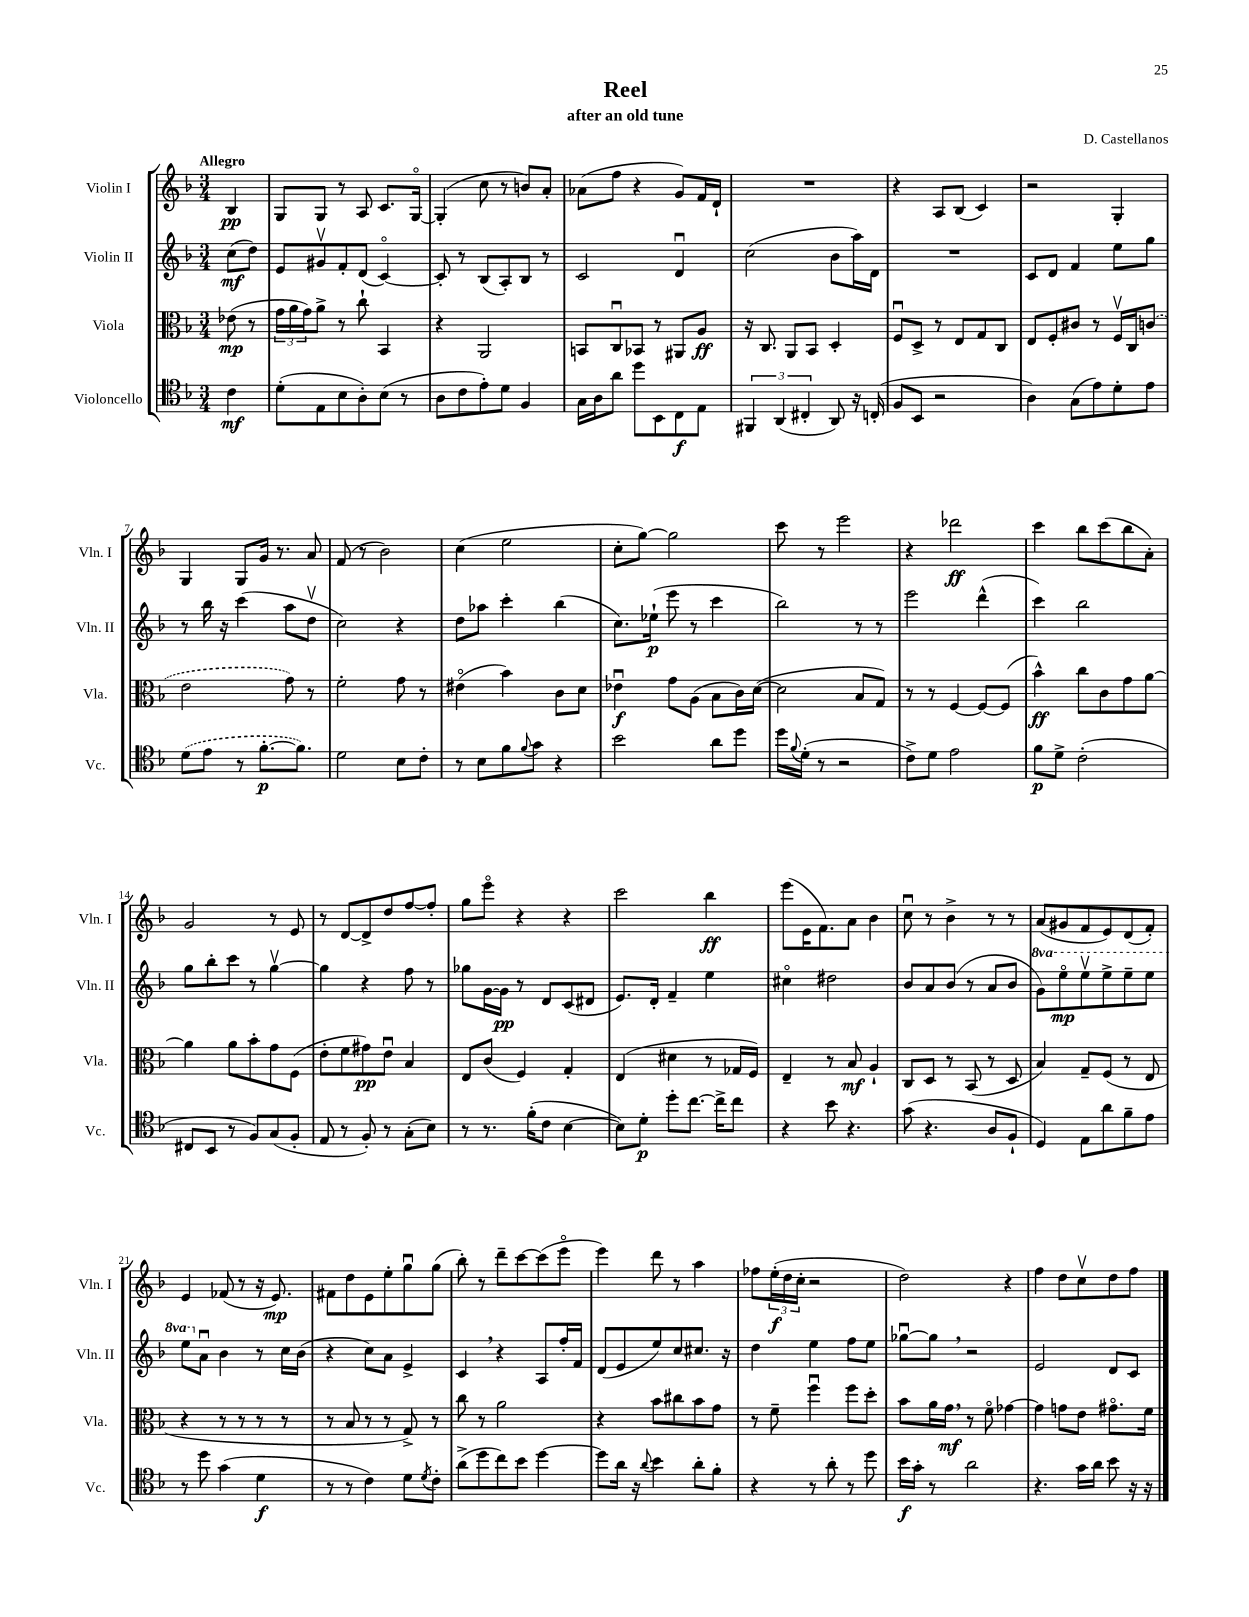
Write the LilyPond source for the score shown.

\header { title = "Reel" composer = "D. Castellanos" subtitle = "after an old tune" }
<<
\new StaffGroup <<
\new Staff = "s0" \with { instrumentName = "Violin I" shortInstrumentName = "Vln. I" } {
    \clef treble \key f \major \numericTimeSignature \time 3/4 \partial 4 \tempo "Allegro"
    bes4\pp |
    g8 g8 r8 a8 c'8. g16~\flageolet |
    g4-.( c''8 r8 b'8) a'8-. |
    aes'8( f''8 r4 g'8) f'16 d'16-! |
    R2. |
    r4 a8 bes8( c'4) |
    r2 g4-. |
    g4 g8 g'16 r8. a'8 |
    f'8( r8 bes'2) |
    c''4( e''2 |
    c''8-. g''8~) g''2 |
    c'''8 r8 e'''2 |
    r4 des'''2\ff |
    c'''4 bes''8 c'''8( bes''8 a'8-.) |
    g'2 r8 e'8 |
    r8 d'8~ d'8-> d''8 f''8~ f''8-. |
    g''8 e'''8\flageolet r4 r4 |
    c'''2 bes''4\ff |
    e'''8( e'16 f'8.) a'8 bes'4 |
    c''8\downbow r8 bes'4-> r8 r8 |
    a'8( gis'8 f'8 e'8) d'8( f'8-.) |
    e'4 fes'8( r8 r16 e'8.\mp) |
    fis'8 d''8 e'8 e''8-. g''8\downbow g''8( |
    bes''8-.) r8 d'''8-- c'''8~ c'''8( e'''8\flageolet |
    e'''4) d'''8 r8 a''4 |
    fes''8 \tuplet 3/2 { e''16-.\f( d''16 c''16-. } r2 |
    d''2) r4 |
    f''4 d''8 c''8\upbow d''8 f''8 \bar "|." |
}
\new Staff = "s1" \with { instrumentName = "Violin II" shortInstrumentName = "Vln. II" } {
    \clef treble \key f \major \numericTimeSignature \time 3/4 \set Staff.ottavationMarkups = #ottavation-simple-ordinals \partial 4
    c''8\mf( d''8) |
    e'8 gis'8\upbow f'8-. d'8( c'4~\flageolet) |
    c'8-. r8 bes8( a8-.) bes8 r8 |
    c'2 d'4\downbow |
    c''2( bes'8 a''16) d'16 |
    R2. |
    c'8 d'8 f'4 e''8 g''8 |
    r8 bes''16 r16 c'''4( a''8 d''8\upbow |
    c''2) r4 |
    d''8 aes''8 c'''4-. bes''4( |
    c''8.) ees''16-!\p( e'''8 r8 c'''4 |
    bes''2) r8 r8 |
    e'''2 d'''4-^( |
    c'''4) bes''2 |
    g''8 bes''8-. c'''8 r8 g''4~\upbow |
    g''4 r4 f''8 r8 |
    ges''8 g'16~ g'16\pp r8 d'8 c'8( dis'8 |
    e'8.) d'16-. f'4-- e''4 |
    cis''4\flageolet dis''2 |
    bes'8 a'8 bes'8( r8 a'8 bes'8 |
    \ottava #1 g''8) e'''8\flageolet\mp e'''8\upbow e'''8-> e'''8-- e'''8 |
    e'''8 \ottava #0 a'8\downbow bes'4 r8 c''16 bes'16( |
    r4 c''8) a'8 e'4-> |
    c'4 \breathe r4 a8 f''16-. f'16 |
    d'8( e'8 e''8) c''8 cis''8. r16 |
    d''4 e''4 f''8 e''8 |
    ges''8~\downbow ges''8 \breathe r2 |
    e'2 d'8 c'8 \bar "|." |
}
\new Staff = "s2" \with { instrumentName = "Viola" shortInstrumentName = "Vla." } {
    \clef alto \key f \major \numericTimeSignature \time 3/4 \partial 4
    ees'8\mp( r8 |
    \tuplet 3/2 { g'16 a'16 g'16) } a'8-> r8 c''8-! bes,4 |
    r4 a,2 |
    b,8 c8\downbow bes,8 r8 ais,8 a8\ff |
    r16 c8. a,8 bes,8 d4-. |
    f8\downbow d8-> r8 e8 g8 c8 |
    e8 f8-. cis'8 r8 f16\upbow c16 \once \slurDashed c'8( |
    e'2 g'8) r8 |
    f'2-. g'8 r8 |
    eis'4\flageolet( bes'4) c'8 d'8 |
    ees'4\downbow\f g'8 a8( bes8 c'16) d'16~( |
    d'2 bes8 g8) |
    r8 r8 f4~ f8~ f8( |
    bes'4-^\ff) c''8 c'8 g'8 a'8~ |
    a'4 a'8 bes'8-. g'8 f8( |
    e'8-. f'8 gis'8\pp) e'8\downbow bes4 |
    e8 c'8( f4) g4-. |
    e4( dis'4 r8 ges16 f16) |
    e4-- r8 bes8\mf a4-! |
    c8 d8 r8 bes,8( r8 d8 |
    bes4) g8-- f8( r8 e8 |
    r4 r8 r8 r8 r8 |
    r8 bes8 r8 r8 g8->) r8 |
    c''8 r8 a'2 |
    r4 bes'8 cis''8 bes'8 g'8 |
    r8 f'8-- f''4\downbow f''8 d''8-. |
    bes'8 a'16 g'16\mf \breathe r8 f'8\flageolet ges'4~ |
    ges'4 g'8 e'8 gis'8.\flageolet f'16 \bar "|." |
}
\new Staff = "s3" \with { instrumentName = "Violoncello" shortInstrumentName = "Vc." } {
    \clef tenor \key f \major \numericTimeSignature \time 3/4 \partial 4
    c'4\mf |
    d'8-.( e8 bes8 a8-.) bes8( r8 |
    a8 c'8 e'8-.) d'8 f4 |
    g16 a16 a'8 d''8 bes,8 c8\f e8 |
    \tuplet 3/2 { fis,4 a,4( cis4-. } a,8) r16 c16-.( |
    f8 bes,8 r2 |
    a4) g8( e'8) d'8-. e'8 |
    \once \slurDashed d'8( e'8 r8 f'8.~-.\p f'8.) |
    d'2 bes8 c'8-. |
    r8 bes8 f'8 \appoggiatura { f'8 } g'8 r4 |
    bes'2 a'8 d''8 |
    d''16 \appoggiatura { f'8 } d'16-.( r8 r2 |
    c'8->) d'8 e'2 |
    f'8\p d'8-> c'2-.( |
    cis8 bes,8 r8 f8) g8( f8-. |
    e8 r8 f8-.) r8 g8-.( bes8) |
    r8 r8. f'16-.( c'8 bes4~ |
    bes8) d'8-.\p d''8-. c''8.~ c''16-> c''8 |
    r4 bes'8 r4. |
    g'8( r4. a8 f8-! |
    d4) e8 a'8 f'8-- e'8 |
    r8 d''8 g'4( d'4\f |
    r8 r8 c'4) d'8 \acciaccatura { d'8 } c'8-. |
    a'8->( d''8 c''8) bes'8 d''4~ |
    d''8 a'16 r16 \appoggiatura { a'8 } bes'4 a'8-. f'8-. |
    r4 r8 a'8-. r8 d''8 |
    bes'16\f g'16-. r8 a'2 |
    r4. g'16 a'16 bes'8 r16 r16 \bar "|." |
}
>>
>>
